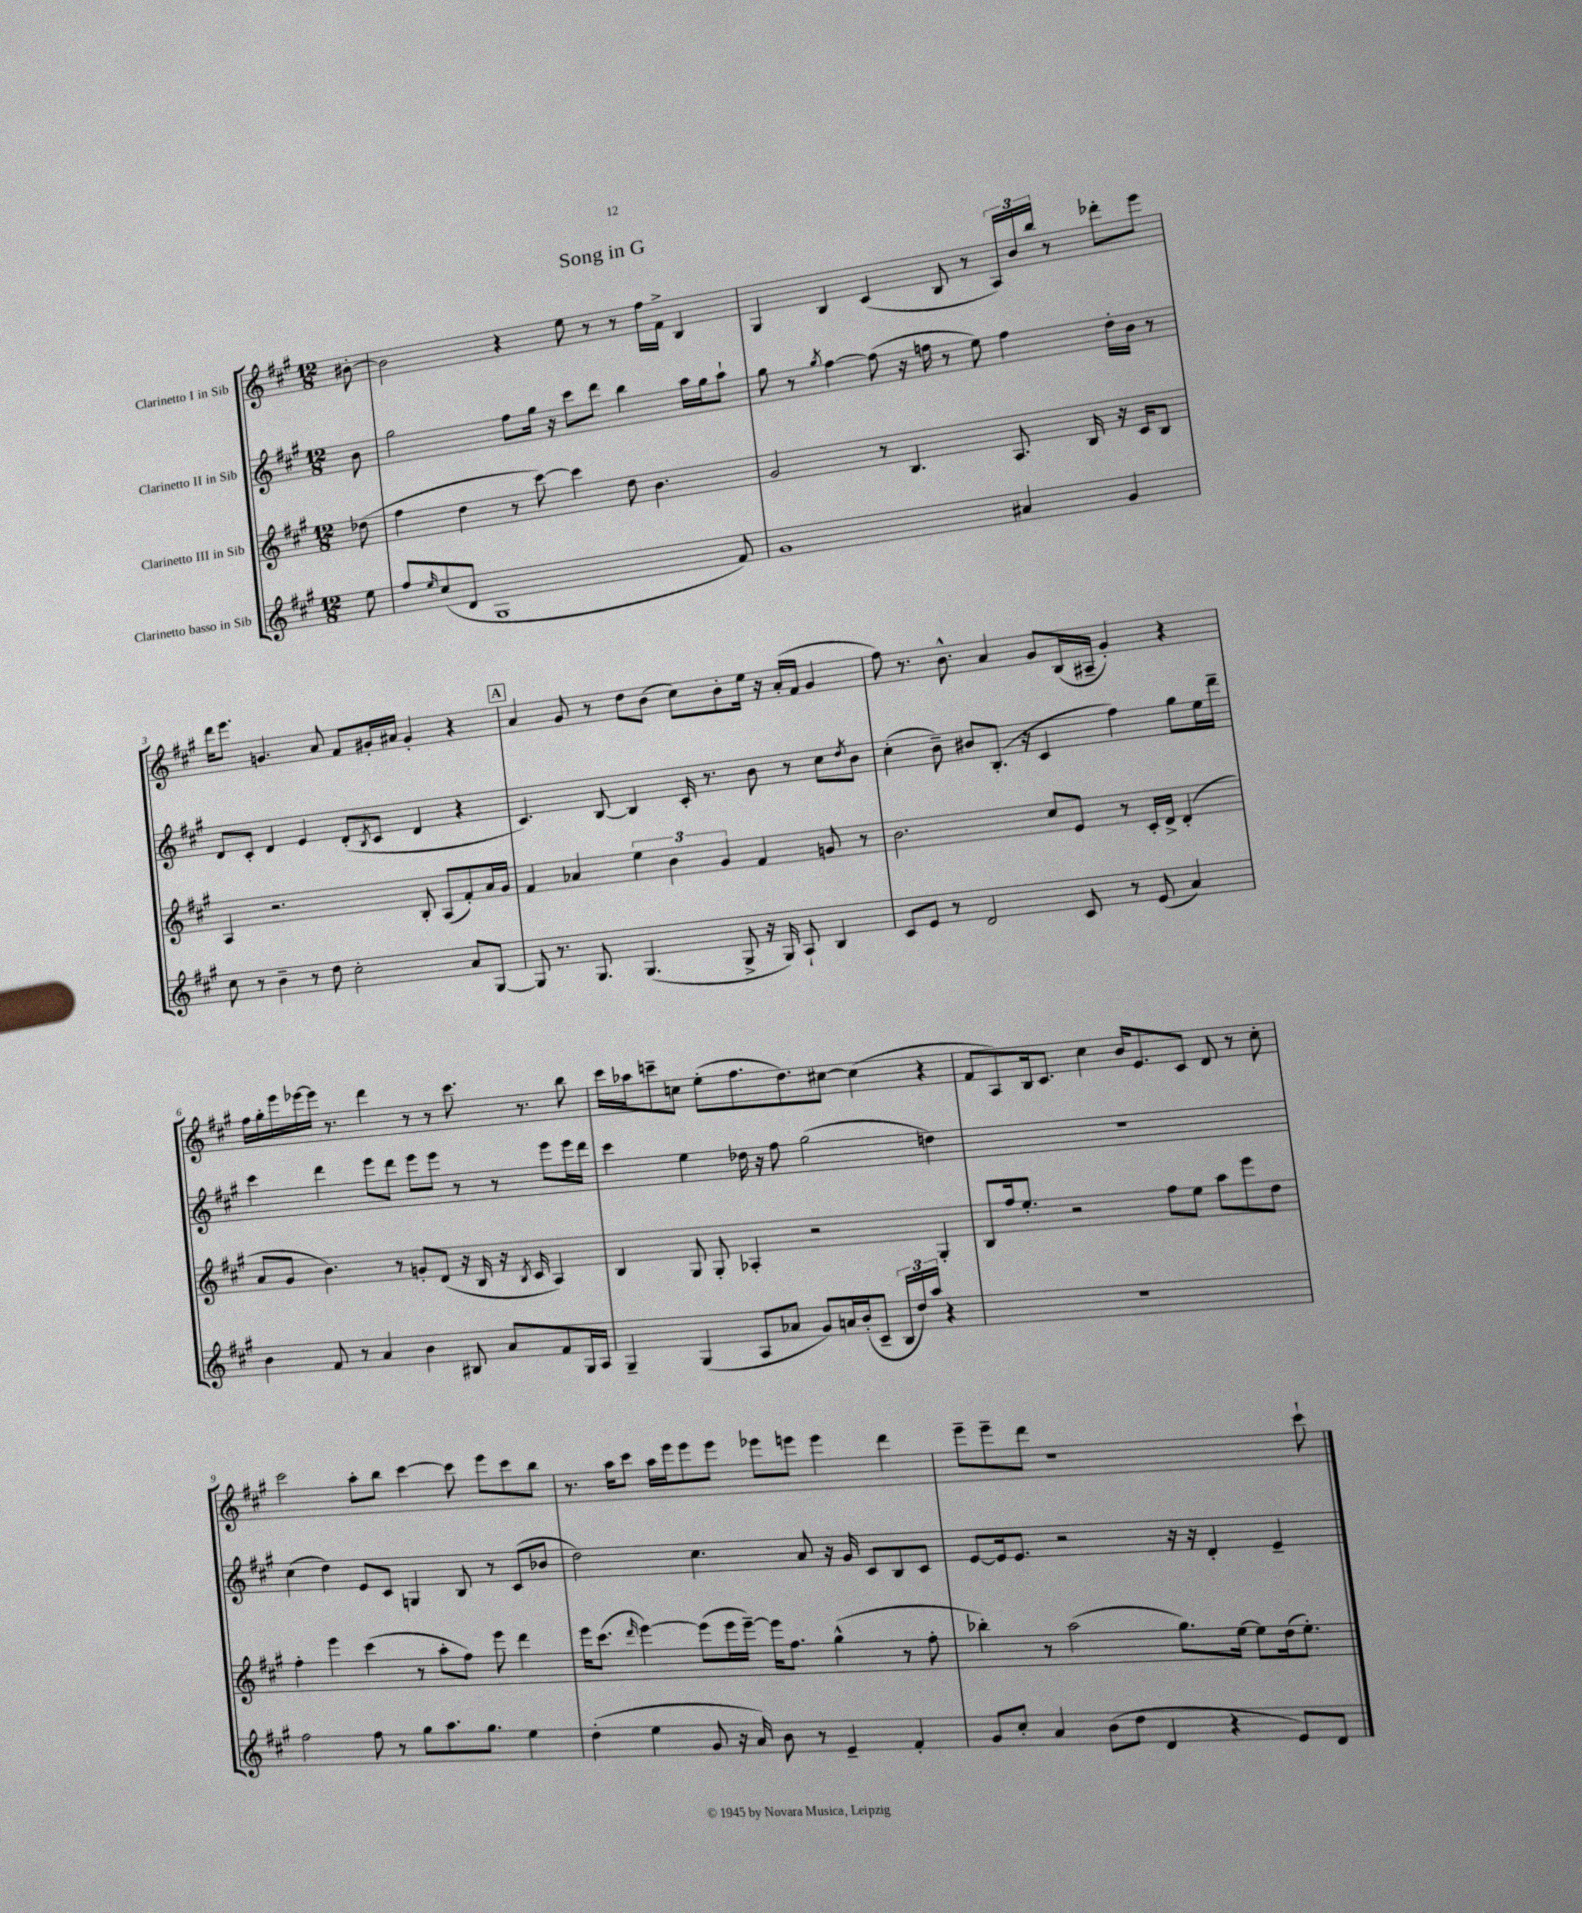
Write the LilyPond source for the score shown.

\header { title = "Song in G" }
<<
\new StaffGroup <<
\new Staff = "s0" \with { instrumentName = "Clarinetto I in Sib" } {
    \clef treble \key a \major \numericTimeSignature \time 12/8 \partial 8
    bis'8~-. |
    bis'2 r4 e''8 r8 r8 fis''16 fis'16-> b4 |
    gis4 b4 cis'4( b8 r8 \tuplet 3/2 { a16) b'16 b''16 } r8 des'''8-. e'''8 |
    d'''16 e'''8. g'4. a'8 fis'8 gis'16-. ais'16 gis'4-. r4 |
    \mark \markup { \box "A" } a'4 gis'8 r8 d''8 b'8( cis''8) b'8-. e''16 r16 a'16-.( fis'16 gis'4 |
    fis''8) r8. b'8.-^ a'4 gis'8 b16( ais16-- gis'4-.) r4 |
    fis''16 gis''16-. e'''16 ees'''16~ ees'''16 r8. d'''4 r8 r8 cis'''8. r8. b''8 |
    cis'''16 aes''16 c'''8-- c''8 e''8-.( fis''8. d''8.) cis''8~ cis''4( r4 |
    fis'8 a8) b16 cis'8. cis''4 b'16 e'8. cis'8 d'8 r8 cis''8-. |
    cis'''2 a''8-. b''8 cis'''4~ cis'''8 e'''8 cis'''8 b''8 |
    r8. a''16 cis'''8 a''16 e'''16 e'''8 e'''8 ees'''8 e'''8 e'''4 d'''4 |
    e'''8-- e'''8-- d'''8 r1 cis'''8-! \bar "|." |
}
\new Staff = "s1" \with { instrumentName = "Clarinetto II in Sib" } {
    \clef treble \key a \major \numericTimeSignature \time 12/8 \partial 8
    b'8 |
    gis''2 fis''8 gis''16 r16 cis'''8 d'''8 b''4 a''16 gis''16 a''8-! |
    gis''8 r8 \acciaccatura { gis''8 } fis''4~ fis''8( r16 f''16 r8 e''8) f''4 d''16-. b'16 r8 |
    d'8 cis'8-. d'4 e'4 d'8-.( \acciaccatura { b8 } cis'8 d'4 r4 |
    \mark \markup { \box "A" } cis'4.) b8~ b4 cis'16-. r8. b'8 r8 cis''8 \acciaccatura { d''8 } b'8 |
    cis''4-.( b'8--) bis'8 b8.-.( r16 cis'4 fis''4) gis''8 e''16 d'''16-- |
    cis'''4 d'''4 e'''8 d'''8 e'''8 e'''8 r8 r8 e'''8 e'''16 d'''16 |
    cis'''4 e''4 des''16 r16 fis''8 gis''2( d''4) |
    R1. |
    cis''4( d''4) e'8 cis'8 g4 b8 r8 cis'8( bes'8 |
    d''2) cis''4. a'8 r16 gis'16 cis'8 b8 cis'8 |
    e'8~ e'16 e'8. r2 r16 r16 d'4-. e'4-- \bar "|." |
}
\new Staff = "s2" \with { instrumentName = "Clarinetto III in Sib" } {
    \clef treble \key a \major \numericTimeSignature \time 12/8 \partial 8
    des''8( |
    fis''4 d''4 r8 cis'''8~) cis'''4 d''8 b'4. |
    gis'2 r8 b4. a8. b16 r16 cis'16 b8 |
    a4 r2. b8-. a8( fis'8-.) a'16 gis'16 |
    \mark \markup { \box "A" } fis'4 aes'4 \tuplet 3/2 { e''4 b'4 gis'4 } fis'4 g'8 r8 |
    b'2. cis''8 e'8 r8 cis'16-. d'16-> d'4-.( |
    a'8 gis'8 b'4.) r8 g'8-. d'8( r16 b16 r16 \acciaccatura { b8 } cis'16 a4) |
    b4 gis8 gis8-. aes4-. r2 gis4-. |
    b8 fis''16 e''8.-. r2 fis''8 e''8 a''8 e'''8 d''8 |
    fis''4-. e'''4 cis'''4( r8 a''8-. fis''8) e'''8 d'''4 |
    e'''16 cis'''8.( \grace { d'''16 } e'''4~) e'''8( e'''16 e'''16~--) e'''16 fis''8. gis''4-^( r8 fis''8-. |
    bes''4-.) r8 a''2( gis''8.) e''16~ e''8 d''16( e''8.-.) \bar "|." |
}
\new Staff = "s3" \with { instrumentName = "Clarinetto basso in Sib" } {
    \clef treble \key a \major \numericTimeSignature \time 12/8 \partial 8
    e''8 |
    fis''8 \grace { e''16 } cis''8( d'8 gis1 fis'8) |
    gis'1 ais'4 gis'4 |
    cis''8 r8 b'4-- r8 d''8 cis''2-. a'8 gis8~ |
    \mark \markup { \box "A" } gis8 r8. gis8. gis4.( gis8-> r16 gis16) a8-! b4 |
    cis'8 e'8 r8 d'2 cis'8 r8 e'8( a'4) |
    b'4 fis'8 r8 a'4 b'4 bis8 a'8 fis'8 gis16 a16 |
    gis4-- gis4( a8 aes'8 gis'8) a'16 b'16-.( cis'8-- \tuplet 3/2 { b16 d''16) a''16 } r4 |
    R1. |
    fis''2 fis''8 r8 gis''8 a''8. gis''8. e''4 |
    d''4-.( e''4 gis'8 r16 a'16) b'8 r8 e'4-- fis'4-. |
    gis'8 cis''8-. a'4 b'8( d''8 d'4 r4 e'8) d'8 \bar "|." |
}
>>
>>
